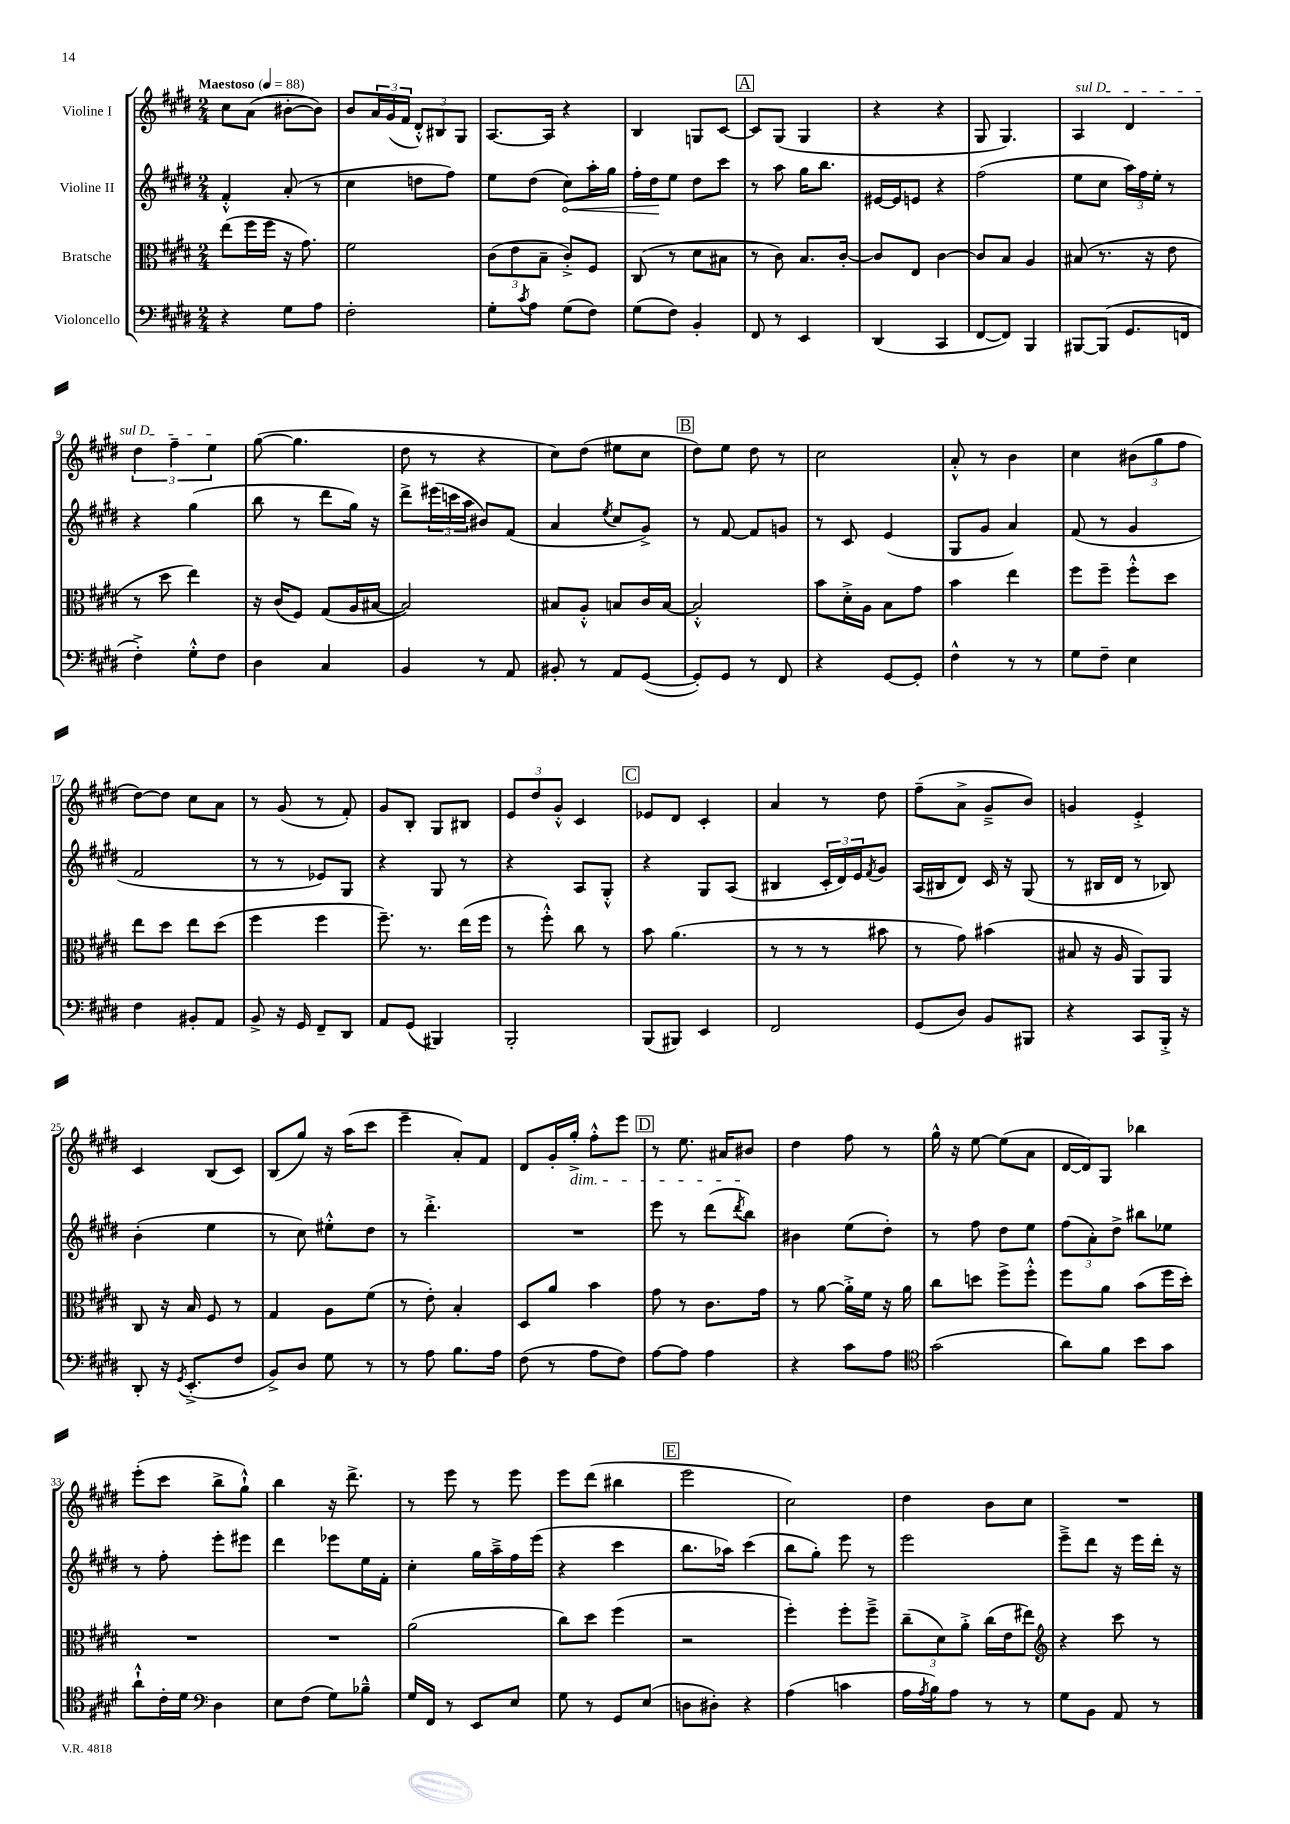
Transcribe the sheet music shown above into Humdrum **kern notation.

**kern	**kern	**kern	**dynam	**kern
*part4	*part3	*part2	*part2	*part1
*staff4	*staff3	*staff2	*staff2	*staff1
*I"Violoncello	*I"Bratsche	*I"Violine II	*	*I"Violine I
*clefF4	*clefC3	*clefG2	*	*clefG2
*k[f#c#g#d#]	*k[f#c#g#d#]	*k[f#c#g#d#]	*	*k[f#c#g#d#]
*M2/4	*M2/4	*M2/4	*	*M2/4
*MM88	*MM88	*MM88	*	*MM88
=1	=1	=1	=1	=1
!	!	!	!	!LO:TX:a:B:t=Maestoso
4r	(8ee\L	4f#'^^/	.	8cc#\L
.	16ff#\L	.	.	(8a\J
.	16ff#\JJ	.	.	.
8G#\L	16r	(8a'/	.	[8b#X'\L
.	8.g#\)	.	.	.
8A\J	.	8r	.	8b#\J])
=2	=2	=2	=2	=2
2F#'\	2f#\	4cc#\	.	8b/L
.	.	.	.	24a/L
.	.	.	.	(24g#/
.	.	.	.	24f#/JJ
.	.	8ddn\L	.	12d#'^^/L)
.	.	.	.	12B#X/
.	.	8ff#\J)	.	.
.	.	.	.	12G#/J
=3	=3	=3	=3	=3
8G#'\L	(12c#\L	8ee\L	.	[8.A/L
.	12e\	.	.	.
8qc#/	.	.	.	.
8A\J	.	(8dd#\J	.	.
.	12B~\J	.	.	.
.	.	.	.	16A/Jk]
!	!	!	!LO:HP:b	!
(8G#\L	8c#'^/L)	8cc#\L)	<	4r
8F#\J)	8F#/J	16aa'\L	.	.
.	.	16gg#\JJ	.	.
=4	=4	=4	=4	=4
(8G#\L	(8C#/	16ff#'\LL	.	4B/
.	.	16dd#\J	.	.
8F#\J)	8r	8ee\J	[	.
4BB'/	8d#\L	8dd#\L	.	8Gn/L
.	8B#X\J	8ccc#\J	.	[8c#/J
!!LO:REH:place=s1:t=A
=5	=5	=5	=5	=5
8FF#/	8r	8r	.	8c#/L]
8r	8c#\)	8aa\	.	(8G#/J
4EE/	8.B/L	16gg#\KL	.	4G#/
.	.	8.bb\J	.	.
.	[16c#'/Jk	.	.	.
=6	=6	=6	=6	=6
(4DD#/	8c#/L]	[16e#X/LL	.	4r
.	.	16e#/J]	.	.
.	8E/J	8en/J	.	.
4CC#/	[4c#\	4r	.	4r
=7	=7	=7	=7	=7
[8FF#/L	8c#/L]	(2ff#\	.	8G#/
8FF#/J])	8B/J	.	.	4.G#/)
4BBB/	4A/	.	.	.
=8	=8	=8	=8	=8
!	!	!	!	!LO:TX:a:i:t=sul D
[8BBB#X/L	(8B#X/	8ee\L	.	4A/
(8BBB#/J]	8.r	8cc#\J	.	.
8.GG#/L	.	24aa\LL)	.	4d#/
.	.	24ff#\	.	.
.	16r	.	.	.
.	.	24ee'\JJ	.	.
.	8e\	8r	.	.
16FFn/Jk	.	.	.	.
!!LO:LB:g=z
=9	=9	=9	=9	=9
4F#'^\)	8r	4r	.	6dd#\
.	8dd#\	.	.	.
.	.	.	.	6ff#~\
8G#'^^\L	4ee\)	(4gg#\	.	.
.	.	.	.	6ee\
8F#\J	.	.	.	.
=10	=10	=10	=10	=10
4D#\	16r	8bb\	.	([8gg#\
.	(16c#/KL	.	.	.
.	8F#/J)	8r	.	4.gg#\]
4C#/	(8G#/L	8ddd#\L	.	.
.	16A/L	16gg#\Jk)	.	.
.	[16B#X/JJ	16r	.	.
=11	=11	=11	=11	=11
4BB/	2B#/])	8ddd#^\L	.	8dd#\
.	.	(24eee#X\L	.	8r
.	.	24cccn\	.	.
.	.	24aa\JJ	.	.
8r	.	8b#X/L)	.	4r
8AA/	.	(8f#/J	.	.
=12	=12	=12	=12	=12
8BB#X'/	8B#X/L	4a/	.	8cc#\L)
8r	8A'^^/J	.	.	(8dd#\J
.	.	8qee/	.	.
8AA/L	8Bn/L	8cc#/L	.	8ee#X\L
([8GG#/J	16c#/L	8g#^/J)	.	8cc#\J
.	[16B/JJ	.	.	.
!!LO:REH:place=s1:t=B
=13	=13	=13	=13	=13
8GG#'/L])	2B'^^/]	8r	.	8dd#\L)
8GG#/J	.	[8f#/	.	8ee\J
8r	.	8f#/L]	.	8dd#\
8FF#/	.	8gn/J	.	8r
=14	=14	=14	=14	=14
4r	8b\L	8r	.	2cc#\
.	16d#'^\L	8c#/	.	.
.	16A\JJ	.	.	.
[8GG#/L	8B\L	(4e/	.	.
8GG#'/J]	8g#\J	.	.	.
=15	=15	=15	=15	=15
4F#^^\	4b\	8G#/L	.	8a'^^/
.	.	8g#/J	.	8r
8r	4ee\	4a/)	.	4b\
8r	.	.	.	.
=16	=16	=16	=16	=16
8G#\L	8ff#\L	(8f#/	.	4cc#\
8F#~\J	8ff#~\J	8r	.	.
4E\	8ff#'^^\L	4g#/	.	(12b#X\L
.	.	.	.	12gg#\
.	8dd#\J	.	.	.
.	.	.	.	12ff#\J
!!LO:LB:g=z
=17	=17	=17	=17	=17
4F#\	8ee\L	2f#/	.	[8dd#\L)
.	8dd#\J	.	.	8dd#\J]
8BB#X'/L	8ee\L	.	.	8cc#\L
8AA/J	(8dd#\J	.	.	8a\J
=18	=18	=18	=18	=18
8BB^/	4ff#\	8r	.	8r
16r	.	8r	.	(8g#/
16GG#/	.	.	.	.
8FF#~/L	4ff#\	8e-X/L)	.	8r
8DD#/J	.	8G#/J	.	8f#'/)
=19	=19	=19	=19	=19
8AA/L	8.ff#~\)	4r	.	8g#/L
(8GG#/J	.	.	.	8B'/J
.	8.r	.	.	.
4BBB#X/)	.	8G#/	.	8G#/L
.	(16ee\LL	8r	.	8B#X/J
.	16ff#\JJ	.	.	.
=20	=20	=20	=20	=20
2BBB'/	8r	4r	.	12e/L
.	.	.	.	12dd#/
.	8ff#'^^\)	.	.	.
.	.	.	.	12g#'^^/J
.	8cc#\	8A/L	.	4c#/
.	8r	8G#'^^/J	.	.
!!LO:REH:place=s1:t=C
=21	=21	=21	=21	=21
(8BBB/L	8b\	4r	.	8e-X/L
8BBB#X/J)	(4.a\	.	.	8d#/J
4EE/	.	8G#/L	.	4c#'/
.	.	(8A/J	.	.
=22	=22	=22	=22	=22
2FF#/	8r	4B#X/	.	4a/
.	8r	.	.	.
.	8r	24c#'/LL	.	8r
.	.	24d#/)	.	.
.	.	24e/J	.	.
.	.	8qf#/	.	.
.	8b#X\	8g#/J	.	8dd#\
=23	=23	=23	=23	=23
(8GG#/L	8r	(16A/LL	.	(8ff#~\L
.	.	16B#X/J	.	.
8D#/J)	8g#\)	8d#/J)	.	8a^\J
8BB/L	(4b#X\	16c#/	.	8g#~^/L
.	.	16r	.	.
8BBB#X/J	.	(8G#/	.	8b/J)
=24	=24	=24	=24	=24
4r	8B#X/	8r	.	4gn/
.	16r	16B#X/LL	.	.
.	16A/	16d#/JJ	.	.
8CC#/L	8AA/L)	8r	.	4e'^/
16BBB'^/Jk	8AA/J	8B-X/)	.	.
16r	.	.	.	.
!!LO:LB:g=z
=25	=25	=25	=25	=25
8DD#'/	8C#/	(4b'\	.	4c#/
16r	16r	.	.	.
8qGG#/	.	.	.	.
(8.EE'^/L	16B/	.	.	.
.	8F#/	4ee\	.	(8B/L
8F#/J	8r	.	.	8c#/J)
=26	=26	=26	=26	=26
8BB^/L)	4G#/	8r	.	(8B/L
8D#/J	.	8cc#\)	.	8gg#/J)
8G#\	8A\L	8ee#X'^^\L	.	16r
.	.	.	.	(16aa\KL
8r	(8f#\J	8dd#\J	.	8ccc#\J
=27	=27	=27	=27	=27
8r	8r	8r	.	4eee~\
8A\	8e'\)	4.ddd#'^\	.	.
8.B\L	4B'/	.	.	8a'/L)
.	.	.	.	8f#/J
16A\Jk	.	.	.	.
=28	=28	=28	=28	=28
(8F#\	8D#/L	2r	.	8d#/L
8r	8a/J	.	.	16g#'/L
!	!	!	!	!LO:TX:b:i:t=dim.
.	.	.	.	16gg#'^/JJ
8A\L	4b\	.	.	8ff#'^^\L
8F#\J)	.	.	.	8eee\J
!!LO:REH:place=s1:t=D
=29	=29	=29	=29	=29
[8A\L	8g#\	8eee\	.	8r
8A\J]	8r	8r	.	8.ee\
4A\	8.c#\L	(8ddd#\L	.	.
.	.	.	.	16a#X/KL
.	.	8qddd#/	.	.
.	.	8bb\J)	.	8b#X/J
.	16g#\Jk	.	.	.
=30	=30	=30	=30	=30
4r	8r	4b#X\	.	4dd#\
.	[8a\	.	.	.
8c#\L	16a'^\LL]	(8ee\L	.	8ff#\
.	16f#\JJ	.	.	.
8A\J	16r	8dd#'\J)	.	8r
.	16a\	.	.	.
=31	=31	=31	=31	=31
*clefC4	*	*	*	*
(2g#\	8cc#\L	8r	.	16gg#^^\
.	.	.	.	16r
.	8ddn\J	8ff#\	.	[8ee\
.	8ff#^\L	8dd#\L	.	(8ee\L]
.	8ff#'^^\J	8ee\J	.	8a\J
=32	=32	=32	=32	=32
8a\L)	8ff#\L	(12ff#\L	.	[16d#/LL
.	.	.	.	16d#/J])
.	.	12a'\)	.	.
8f#\J	8a\J	.	.	8G#/J
.	.	12dd#^\J	.	.
8b\L	(8b\L	8bb#X\L	.	4bb-X\
8g#\J	16ff#\L	8ee-X\J	.	.
.	16dd#'\JJ)	.	.	.
!!LO:LB:g=z
=33	=33	=33	=33	=33
8a`^^\L	2r	8r	.	(8eee'\L
16c#'\L	.	8ff#'\	.	8ccc#\J
16d#\JJ	.	.	.	.
*clefF4	*	*	*	*
4D#\	.	8eee'\L	.	8bb^\L
.	.	8eee#X\J	.	8gg#`^^\J)
=34	=34	=34	=34	=34
8E\L	2r	4ddd#\	.	4bb\
(8F#\J	.	.	.	.
8G#\L)	.	8eee-X\L	.	16r
.	.	.	.	8.ddd#^\
8B-X~^^\J	.	16ee\L	.	.
.	.	16f#'\JJ	.	.
=35	=35	=35	=35	=35
16G#/LL	(2a\	4cc#'\	.	8r
16FF#/JJ	.	.	.	.
8r	.	.	.	8eee\
8EE/L	.	16gg#\LL	.	8r
.	.	16aa~^\	.	.
8E/J	.	16ff#\	.	8eee\
.	.	(16eee\JJ	.	.
=36	=36	=36	=36	=36
8G#\	8cc#\L)	4r	.	8eee\L
8r	8dd#\J	.	.	(8ddd#\J
8GG#/L	(4ff#\	4ccc#\	.	4bb#X\
(8E/J	.	.	.	.
!!LO:REH:place=s1:t=E
=37	=37	=37	=37	=37
8Dn\L	2r	8.bb\L	.	2eee\
8D#X'\J)	.	.	.	.
.	.	16aa-X\Jk)	.	.
4r	.	(4ccc#\	.	.
=38	=38	=38	=38	=38
(4A\	4ff#'\)	8bb\L	.	2cc#\)
.	.	8gg#'\J)	.	.
4cn\	8ff#'\L	8eee\	.	.
.	8ff#~^\J	8r	.	.
=39	=39	=39	=39	=39
16A\LL	(12cc#~\L	2eee\	.	4dd#\
8qA/	.	.	.	.
16B\J)	.	.	.	.
.	12d#\)	.	.	.
8A\J	.	.	.	.
.	12a'^\J	.	.	.
8r	(16cc#\LL	.	.	8b\L
.	16e\J	.	.	.
8r	8ee#X\J)	.	.	8cc#\J
=40	=40	=40	=40	=40
*	*clefG2	*	*	*
8G#\L	4r	8eee~^\L	.	2r
8BB\J	.	8ddd#\J	.	.
8AA/	8ccc#\	16r	.	.
.	.	16eee\LL	.	.
8r	8r	16ddd#'\JJ	.	.
.	.	16r	.	.
==	==	==	==	==
*-	*-	*-	*-	*-
